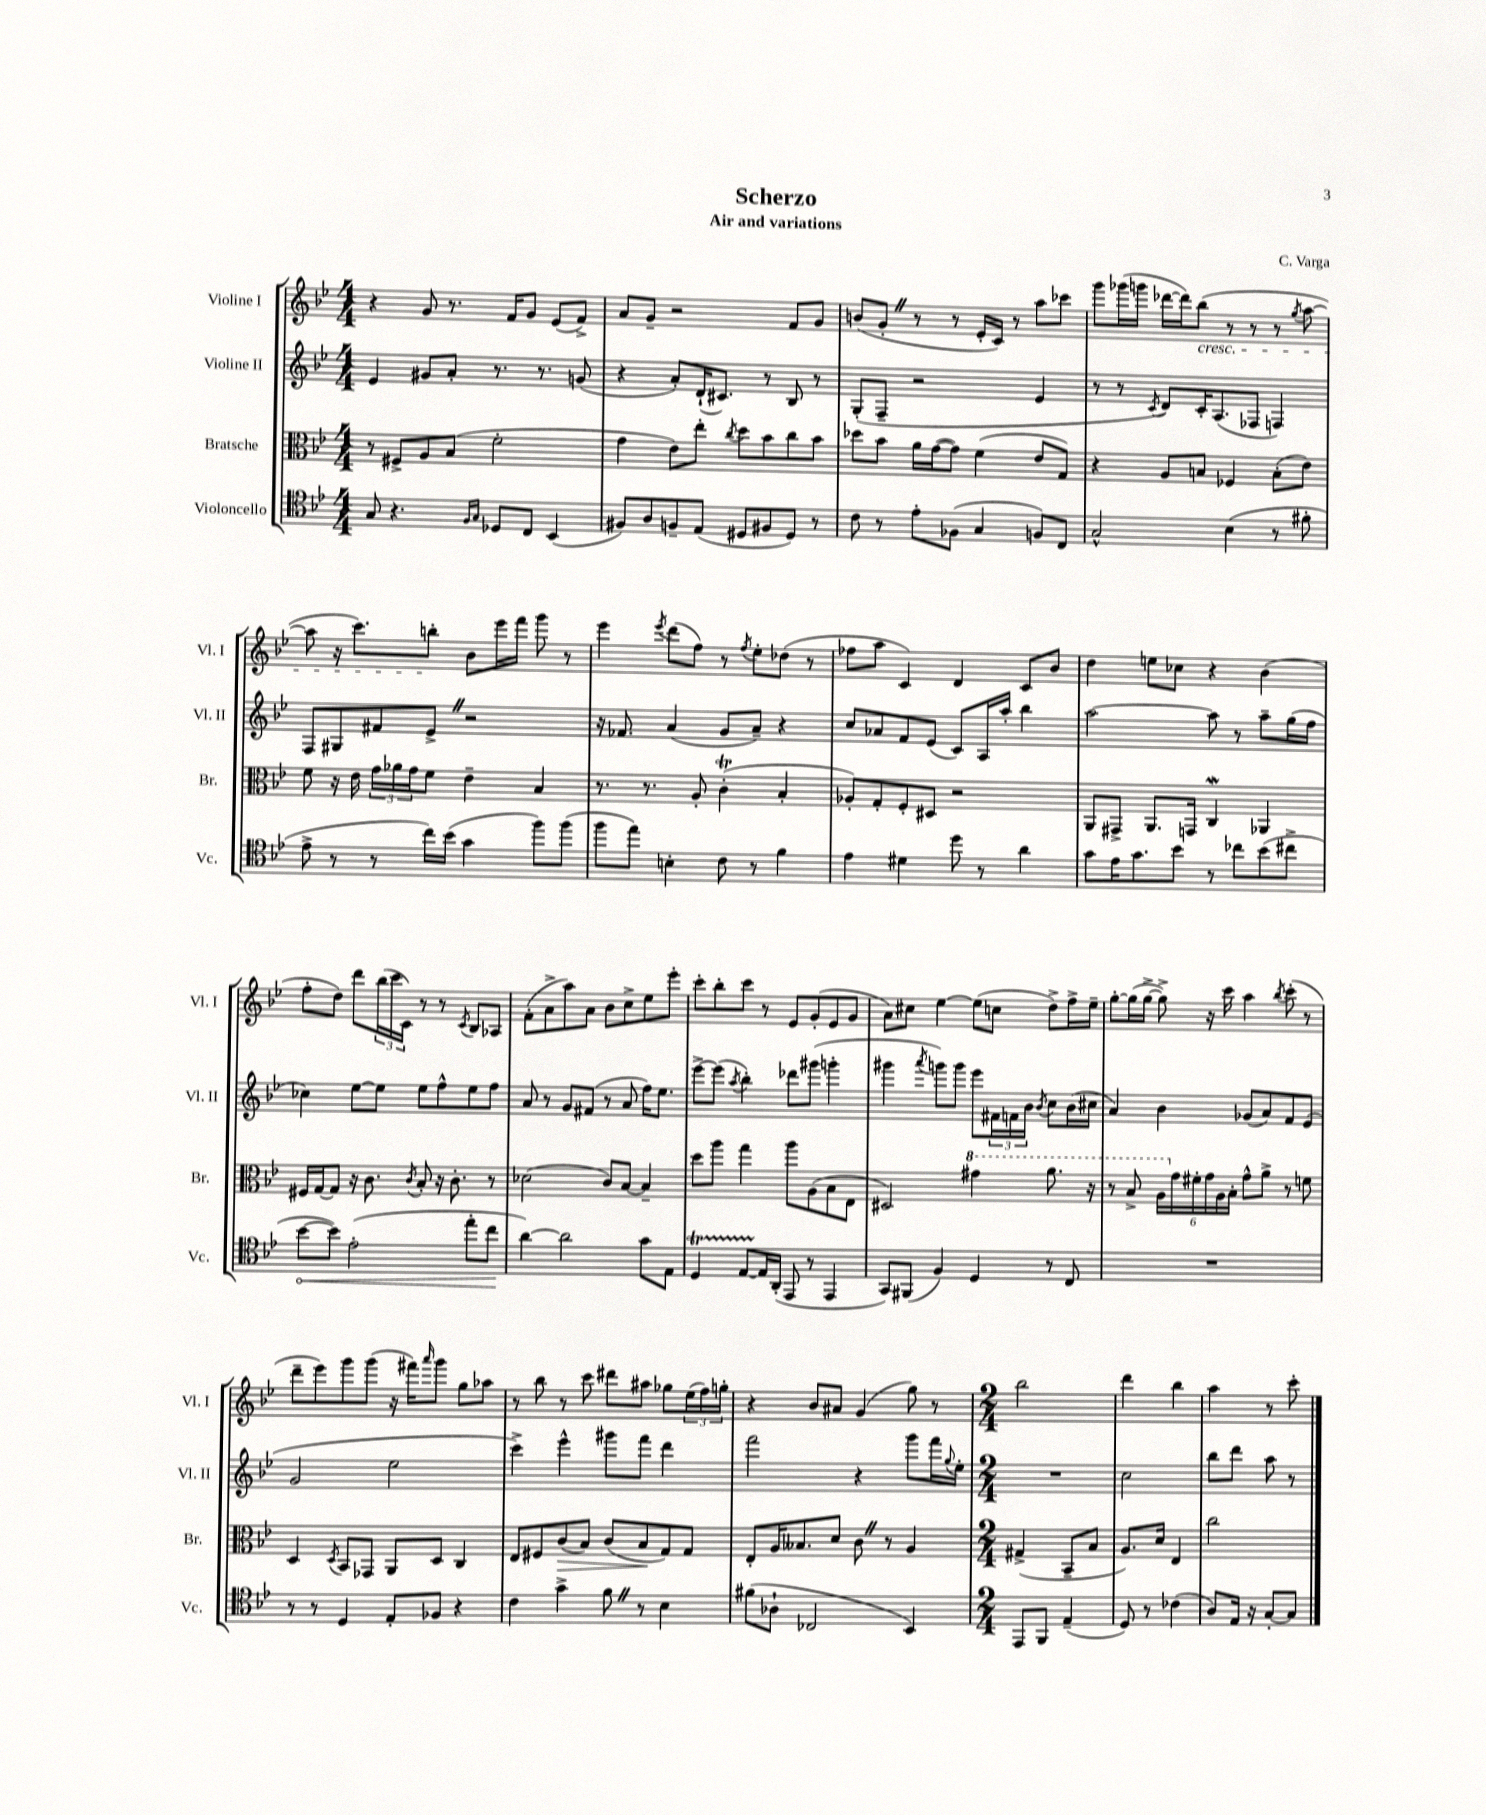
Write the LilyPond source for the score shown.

\header { title = "Scherzo" composer = "C. Varga" subtitle = "Air and variations" }
<<
\new StaffGroup <<
\new Staff = "s0" \with { instrumentName = "Violine I" shortInstrumentName = "Vl. I" } {
    \clef treble \key bes \major \numericTimeSignature \time 4/4
    r4 g'8 r8. f'16 g'8 ees'8( f'8->) |
    a'8 g'8-- r2 f'8 g'8 |
    b'8( g'8-. \once \override BreathingSign.text = \markup { \musicglyph "scripts.caesura.straight" } \breathe r8 r8 ees'16-. c'16) r8 a''8 ces'''8 |
    g'''8 ges'''16( g'''16 des'''16~ des'''16) bes''8\cresc( r8 r8 r8 \acciaccatura { g''8 } a''8~ |
    a''8 r16 c'''8.) b''8-.\! bes'8 ees'''16 f'''16 g'''8 r8 |
    ees'''4 \acciaccatura { ees'''8 } d'''8( f''8) r8 \acciaccatura { f''8 } ees''8-. des''8( r8 |
    fes''8 a''8 c'4) d'4 c'8 bes'8 |
    d''4 e''8 ces''8 r4 bes'4( |
    f''8-. d''8) d'''8 \tuplet 3/2 { bes''16( c'''16 c'16) } r8 r8 \acciaccatura { c'8 } bes8 aes8 |
    f'8-.( a'8-> a''8) a'8 bes'8 c''8-> ees''8 ees'''8-. |
    c'''8-. bes''8-. c'''8 r8 ees'8 g'8-.( ees'8 g'8 |
    a'8) cis''8 ees''4~ ees''8( c''8 d''8->) f''16-> ees''16-- |
    g''8~-. g''16( g''16~-> g''8->) r16 c'''16 a''4 \acciaccatura { bes''8 } c'''8-.( r8 |
    d'''8-- ees'''8) g'''8 g'''8( r16 fis'''16) \grace { a'''16 } g'''8 g''8 aes''8 |
    r8 bes''8 r8 c'''8 dis'''8 ais''8 ges''8 \tuplet 3/2 { ees''16( f''16) g''16-. } |
    r4 bes'8 ais'8 g'4( g''8) r8 |
    \numericTimeSignature \time 2/4 bes''2 |
    d'''4 bes''4 |
    a''4 r8 c'''8-. \bar "|." |
}
\new Staff = "s1" \with { instrumentName = "Violine II" shortInstrumentName = "Vl. II" } {
    \clef treble \key bes \major \numericTimeSignature \time 4/4
    ees'4 gis'8 a'8-. r8. r8. g'8( |
    r4 a'8-.) d'16-!( cis'8.) r8 bes8 r8 |
    g8-.( f8-- r2 ees'4 |
    r8 r8 \acciaccatura { c'8 } d'8) c'16-. a8.( fes8 f4) |
    f8 gis8 fis'8 ees'8-> \once \override BreathingSign.text = \markup { \musicglyph "scripts.caesura.straight" } \breathe r2 |
    r16 fes'8. a'4( g'8 a'8--) r4 |
    c''8 aes'8 f'8 ees'8( c'8) a16 a''16-. bes''4 |
    a''2~ a''8 r8 a''8-- g''16( f''16 |
    ces''4) ees''8~ ees''8 ees''8 f''8-^ ees''8 f''8 |
    a'8 r8 g'8 fis'8( r8 a'8 f''16) ees''8. |
    ees'''8~-> ees'''8( \acciaccatura { a''8 } bes''4-.) des'''8 gis'''8( g'''4-. |
    gis'''4 \acciaccatura { a'''8 } g'''8) g'''8 ees'''8 \tuplet 3/2 { fis'16 f'16 bes'16 } \acciaccatura { bes'8 } c''8 bes'16( cis''16 |
    a'4) bes'4 ges'8( a'8) f'8 ees'8( |
    g'2 ees''2 |
    c'''4->) ees'''4-^ gis'''8 f'''8 d'''4 |
    f'''2 r4 g'''8 f'''16 \appoggiatura { g''8 } ees''16-. |
    \numericTimeSignature \time 2/4 R2 |
    c''2 |
    bes''8 d'''8 a''8 r8 \bar "|." |
}
\new Staff = "s2" \with { instrumentName = "Bratsche" shortInstrumentName = "Br." } {
    \clef alto \key bes \major \numericTimeSignature \time 4/4
    r8 fis8-> a8 bes8( f'2-. |
    g'4 ees'8) ees''8-. \acciaccatura { c''8 } d''8 bes'8 c''8 bes'8 |
    des''8 bes'8 a'16 g'16~( g'8) f'4( ees'8 g8) |
    r4 a8 b8 fes4 b8-.( ees'8) |
    f'8 r16 ees'16 \tuplet 3/2 { g'16 aes'16 g'16 } f'8 ees'4-- bes4 |
    r8. r8. a8-. c'4-.\trill( bes4-. |
    aes8-.) g8-. f8-. dis8 r2 |
    a,8 gis,8-> a,8. g,16 c4\mordent aes,4 |
    fis16 g16~ g8 r16 c'8. \acciaccatura { c'8 } bes8-. r16 c'8.-. r8 |
    des'2( c'8) bes8~ bes4-- |
    d''8 a''8 g''4 a''8 a8( bes8 ees8 |
    dis2) \ottava #1 gis''4 a''8. r16 |
    r8 bes'8-> \tuplet 6/4 { a'16 \ottava #0 g'16 fis'16-. g'16 a16 bes16-. } g'8-^ a'8-> r8 f'8 |
    d4 \acciaccatura { d8 } bes,8 ges,8 a,8 d8 c4 |
    ees8 fis8 c'8\>( bes8) c'8( bes8\! g8) g8 |
    ees8-. a16 beses8. d'8 c'8 \once \override BreathingSign.text = \markup { \musicglyph "scripts.caesura.straight" } \breathe r8 a4 |
    \numericTimeSignature \time 2/4 gis4->( bes,8-- bes8 |
    a8.) d'16 ees4 |
    c''2 \bar "|." |
}
\new Staff = "s3" \with { instrumentName = "Violoncello" shortInstrumentName = "Vc." } {
    \clef tenor \key bes \major \numericTimeSignature \time 4/4
    g8 r4. \grace { f16 g16 } des8 c8 bes,4( |
    fis8) a8 f8-- ees8( dis8 fis8 dis8) r8 |
    c'8 r8 ees'8-. fes8( g4 f8) c8 |
    g2-^ bes4( r8 fis'8-. |
    ees'8-> r8 r8 c''16) bes'16( g'4 f''8) f''8( |
    f''8 ees''8) b4-. c'8 r8 f'4 |
    ees'4 dis'4 d''8 r8 a'4 |
    g'8 ees'16 g'8. bes'8 r8 ces''8 bes'8( cis''8-> |
    \once \override Hairpin.circled-tip = ##t bes'8~\< bes'8) ees'2-.( ees''8-. c''8\! |
    a'4~) a'2 g'8 ees8 |
    d4\startTrillSpan ees8~ ees16\stopTrillSpan a,16-.( ees,8 r8 ees,4 |
    g,8) fis,8( f4) d4 r8 c8 |
    R1 |
    r8 r8 d4 ees8-. fes8 r4 |
    c'4 g'4-> f'8 \once \override BreathingSign.text = \markup { \musicglyph "scripts.caesura.straight" } \breathe r8 bes4 |
    fis'8( aes8-! ces2 bes,4) |
    \numericTimeSignature \time 2/4 ees,8 f,8 ees4--( |
    d8) r8 ces'4( |
    a8) ees16 r16 g8~-. g8 \bar "|." |
}
>>
>>
\layout { \context { \Score \remove "Bar_number_engraver" } }
